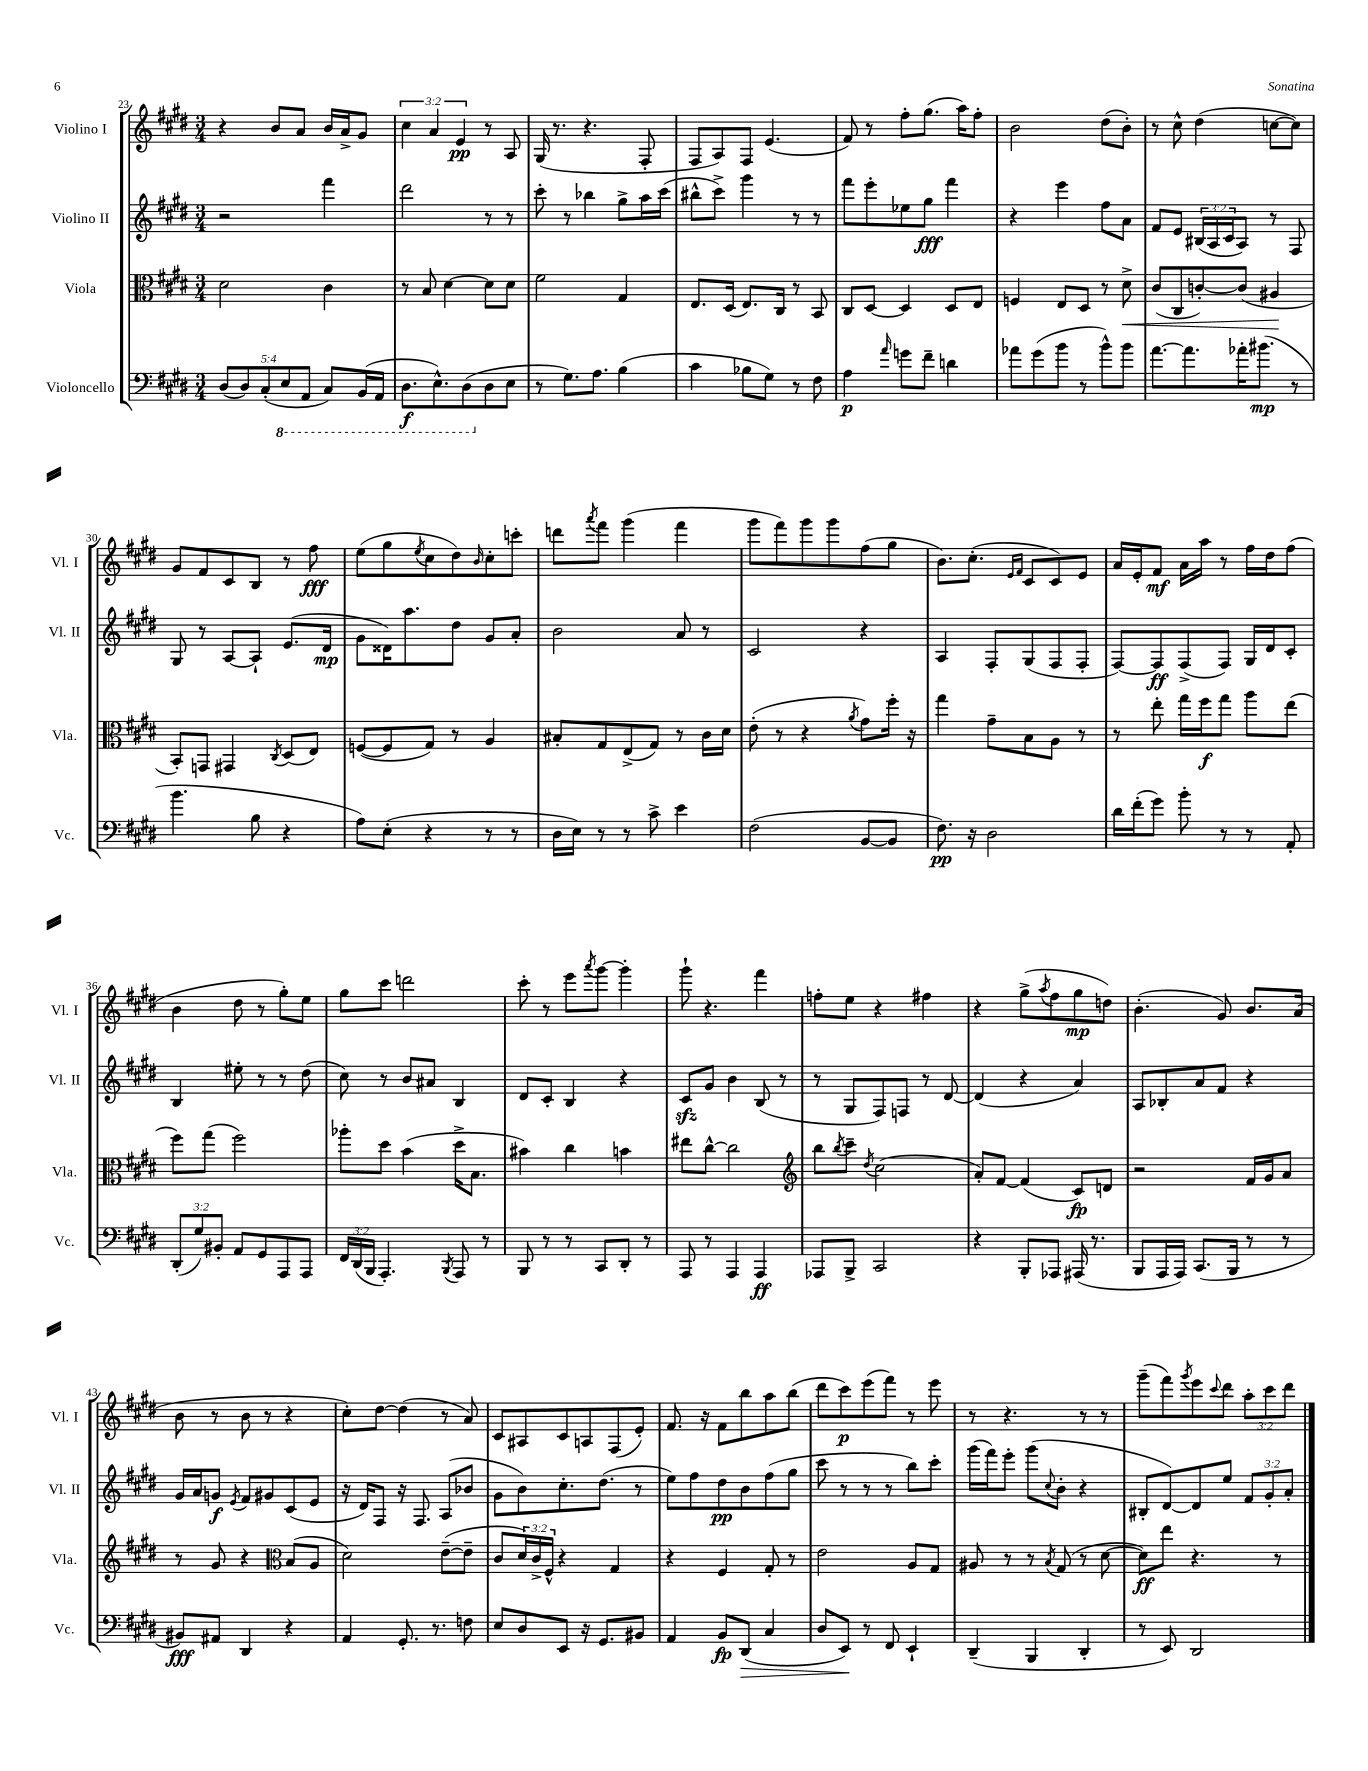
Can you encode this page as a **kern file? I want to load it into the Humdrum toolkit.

**kern	**dynam	**kern	**dynam	**kern	**dynam	**kern	**dynam
*part4	*part4	*part3	*part3	*part2	*part2	*part1	*part1
*staff4	*staff4	*staff3	*staff3	*staff2	*staff2	*staff1	*staff1
*I"Violoncello	*	*I"Viola	*	*I"Violino II	*	*I"Violino I	*
*I'Vc.	*	*I'Vla.	*	*I'Vl. II	*	*I'Vl. I	*
*clefF4	*	*clefC3	*	*clefG2	*	*clefG2	*
*k[f#c#g#d#]	*	*k[f#c#g#d#]	*	*k[f#c#g#d#]	*	*k[f#c#g#d#]	*
*M3/4	*	*M3/4	*	*M3/4	*	*M3/4	*
=23	=23	=23	=23	=23	=23	=23	=23
(10D#/L	.	2d#\	.	2r	.	4r	.
10D#/)	.	.	.	.	.	.	.
(10C#'/	.	.	.	.	.	.	.
.	.	.	.	.	.	8b/L	.
*8ba	*	*	*	*	*	*	*
10EE/	.	.	.	.	.	.	.
.	.	.	.	.	.	8a/J	.
10AAA/J	.	.	.	.	.	.	.
8CC#/L)	.	4c#\	.	4fff#\	.	16b/LL	.
.	.	.	.	.	.	16a^/J	.
(16BBB/L	.	.	.	.	.	8g#/J	.
16AAA/JJ	.	.	.	.	.	.	.
=24	=24	=24	=24	=24	=24	=24	=24
8.DD#\L	f	8r	.	2ddd#\	.	6cc#\	.
.	.	8B/	.	.	.	.	.
.	.	.	.	.	.	6a/	.
8.EE^^\)	.	.	.	.	.	.	.
.	.	[4d#\	.	.	.	.	.
.	.	.	.	.	.	6e/	pp
(8DD#\	.	.	.	.	.	.	.
*X8ba	*	*	*	*	*	*	*
8D#\	.	8d#\L]	.	8r	.	8r	.
8E\J	.	8d#\J	.	8r	.	8A/	.
=25	=25	=25	=25	=25	=25	=25	=25
8r	.	2f#\	.	8ccc#'\	.	(16G#/	.
.	.	.	.	.	.	8.r	.
8.G#\L)	.	.	.	8r	.	.	.
.	.	.	.	4bb-X\	.	4.r	.
8.A\J	.	.	.	.	.	.	.
(4B\	.	4G#/	.	8gg#^\L	.	.	.
.	.	.	.	16aa\L	.	8F#'/	.
.	.	.	.	(16ccc#\JJ	.	.	.
=26	=26	=26	=26	=26	=26	=26	=26
4c#\	.	8.E/L	.	8bb#X^^\L	.	8F#/L	.
.	.	.	.	8ccc#^\J)	.	8A/)	.
.	.	(16D#/Jk	.	.	.	.	.
8B-X\L	.	8.E/L)	.	4ggg#\	.	8F#/J	.
8G#\J)	.	.	.	.	.	(4.e/	.
.	.	16C#/Jk	.	.	.	.	.
8r	.	8r	.	8r	.	.	.
8F#\	.	8BB/	.	8r	.	.	.
=27	=27	=27	=27	=27	=27	=27	=27
4A\	p	8C#/L	.	8fff#\L	.	8f#/)	.
.	.	[8D#/J	.	8eee'\	.	8r	.
16qqa/	.	.	.	.	.	.	.
8gn\L	.	4D#/]	.	8ee-X\	.	8ff#'\L	.
8f#~\J	.	.	.	8gg#\J	fff	(8.gg#\J	.
4dn\	.	8D#/L	.	4fff#\	.	.	.
.	.	.	.	.	.	16aa\KL)	.
.	.	8E/J	.	.	.	8ff#'\J	.
=28	=28	=28	=28	=28	=28	=28	=28
8a-X\L	.	4Fn/	.	4r	.	2b\	.
(8g#\	.	.	.	.	.	.	.
8b\J	.	8E/L	.	4eee\	.	.	.
8r	.	8D#/J	.	.	.	.	.
8b^^\L)	.	8r	.	8ff#\L	.	(8dd#\L	.
!	!	!	!LO:HP:b	!	!	!	!
8b\J	.	8d#^\	<	8a\J	.	8b'\J)	.
=29	=29	=29	=29	=29	=29	=29	=29
[8.a\L	.	(8c#/L	.	8f#/L	.	8r	.
.	.	8C#/	.	8e/J	.	8cc#^^\	.
8.a\]	.	.	.	.	.	.	.
.	.	[8cn'/)	.	(24B#X/LL	.	(4dd#\	.
.	.	.	.	24A/	.	.	.
.	.	.	.	24c#/J	.	.	.
16a-X'\K	.	(8c/J]	.	8A/J)	.	.	.
(8.b#X\J	mp	.	.	.	.	.	.
.	.	4A#X/	.	8r	.	[8ccn\L	.
8r	.	.	.	8F#/	.	8cc\J])	.
.	.	.	[	.	.	.	.
!!LO:LB:g=z
=30	=30	=30	=30	=30	=30	=30	=30
4.b\	.	8BB'/L)	.	8G#/	.	8g#/L	.
.	.	8GGn/J	.	8r	.	8f#/	.
.	.	4GG#X/	.	[8A/L	.	8c#/	.
8B\	.	.	.	8A`/J]	.	8B/J	.
.	.	8qC#/	.	.	.	.	.
4r	.	(8D#/L	.	(8.e/L	.	8r	.
.	.	8E/J)	.	.	.	8ff#\	fff
.	.	.	.	16d#/Jk	mp	.	.
=31	=31	=31	=31	=31	=31	=31	=31
8A\L)	.	([8Fn/L	.	8g#\L	.	(8ee\L	.
(8E'\J	.	8F/]	.	16d##X\K)	.	8gg#\	.
.	.	.	.	8.aa\	.	.	.
.	.	.	.	.	.	8qee/	.
4r	.	8G#/J)	.	.	.	8cc#\	.
.	.	8r	.	8dd#\J	.	8dd#\)	.
.	.	.	.	.	.	16qqb/	.
8r	.	4A/	.	8g#/L	.	8cc#'\	.
8r	.	.	.	8a'/J	.	8cccn'\J	.
=32	=32	=32	=32	=32	=32	=32	=32
16D#\LL	.	8B#X'/L	.	2b\	.	8dddn\L	.
16E\JJ)	.	.	.	.	.	.	.
.	.	.	.	.	.	8qaaa/	.
8r	.	8G#/	.	.	.	8fff#\J	.
8r	.	(8E^/	.	.	.	(4ggg#\	.
8c#^\	.	8G#/J)	.	.	.	.	.
4e\	.	8r	.	8a/	.	4fff#\	.
.	.	16c#\LL	.	8r	.	.	.
.	.	16d#\JJ	.	.	.	.	.
=33	=33	=33	=33	=33	=33	=33	=33
(2F#\	.	(8e'\	.	2c#/	.	8ggg#\L	.
.	.	8r	.	.	.	8fff#\)	.
.	.	4r	.	.	.	8ggg#\	.
.	.	.	.	.	.	8ggg#\	.
.	.	8qa/	.	.	.	.	.
[8BB/L	.	8g#\L)	.	4r	.	(8ff#\	.
8BB/J]	.	16ff#'\Jk	.	.	.	8gg#\J	.
.	.	16r	.	.	.	.	.
=34	=34	=34	=34	=34	=34	=34	=34
8.F#\)	pp	4gg#\	.	4A/	.	8.b\L)	.
16r	.	.	.	.	.	(8.cc#'\J	.
2D#\	.	8g#~\L	.	8F#'/L	.	.	.
.	.	.	.	.	.	16qqe/LL	.
.	.	.	.	.	.	16qqf#/JJ	.
.	.	8B\	.	(8G#/	.	8c#/L	.
.	.	8A\J	.	8F#/	.	8c#/)	.
.	.	8r	.	8F#'/J	.	8e/J	.
=35	=35	=35	=35	=35	=35	=35	=35
16d#\LL	.	8r	.	[8F#/L)	.	16a/LL	.
(16f#'\J	.	.	.	.	.	16e'/J	.
8g#\J)	.	8ee'\	.	8F#/]	ff	8f#/J	mf
8b'\	.	16gg#\LL	.	(8F#^/	.	16a\LL	.
.	.	16ff#\J	f	.	.	16aa\JJ	.
8r	.	8gg#\J	.	8F#/J)	.	8r	.
8r	.	8aa\L	.	16G#/LL	.	16ff#\LL	.
.	.	.	.	16d#/J	.	16dd#\J	.
8AA'/	.	(8ee\J	.	8c#'/J	.	(8ff#\J	.
!!LO:LB:g=z
=36	=36	=36	=36	=36	=36	=36	=36
(12DD#'/L	.	8ff#\L)	.	4B/	.	4b\	.
12G#/)	.	.	.	.	.	.	.
.	.	(8gg#\J	.	.	.	.	.
12BB#X'/J	.	.	.	.	.	.	.
8AA/L	.	2ff#\)	.	8ee#X'\	.	8dd#\	.
8GG#/	.	.	.	8r	.	8r	.
8AAA/	.	.	.	8r	.	8gg#'\L)	.
8AAA/J	.	.	.	(8dd#\	.	8ee\J	.
=37	=37	=37	=37	=37	=37	=37	=37
24FF#/LL	.	8aa-X'\L	.	8cc#\)	.	8gg#\L	.
(24DD#/	.	.	.	.	.	.	.
24BBB/JJ	.	.	.	.	.	.	.
4.AAA'/)	.	8dd#\J	.	8r	.	8ccc#\J	.
.	.	(4b\	.	8b/L	.	2dddn\	.
.	.	.	.	8a#X/J	.	.	.
8qBBB/	.	.	.	.	.	.	.
8AAA/	.	16dd#^\KL	.	4B/	.	.	.
.	.	8.B\J	.	.	.	.	.
8r	.	.	.	.	.	.	.
=38	=38	=38	=38	=38	=38	=38	=38
8BBB/	.	4b#X\)	.	8d#/L	.	8ccc#'\	.
8r	.	.	.	8c#'/J	.	8r	.
8r	.	4cc#\	.	4B/	.	8eee\L	.
.	.	.	.	.	.	8qaaa/	.
8CC#/L	.	.	.	.	.	[8ggg#\J	.
8DD#'/J	.	4bn\	.	4r	.	4ggg#'\]	.
8r	.	.	.	.	.	.	.
=39	=39	=39	=39	=39	=39	=39	=39
8AAA/	.	8ee#X\L	.	8c#zz/L	.	8ggg#`\	.
8r	.	[8cc#^^\J	.	8g#/J	.	4.r	.
4AAA/	.	2cc#\]	.	4b\	.	.	.
4AAA/	ff	.	.	(8B/	.	4fff#\	.
.	.	.	.	8r	.	.	.
=40	=40	=40	=40	=40	=40	=40	=40
*	*	*clefG2	*	*	*	*	*
8AAA-X/L	.	8bb\L	.	8r	.	8ffn'\L	.
.	.	8qbb/	.	.	.	.	.
8BBB^/J	.	8ccc#~\J	.	8G#/L	.	8ee\J	.
.	.	8qdd#/	.	.	.	.	.
2CC#/	.	(2cc#\	.	8F#/)	.	4r	.
.	.	.	.	8Fn/J	.	.	.
.	.	.	.	8r	.	4ff#X\	.
.	.	.	.	[8d#/	.	.	.
=41	=41	=41	=41	=41	=41	=41	=41
4r	.	8a'/L)	.	(4d#/]	.	4r	.
.	.	[8f#/J	.	.	.	.	.
8BBB'/L	.	(4f#/]	.	4r	.	(8gg#^\L	.
.	.	.	.	.	.	8qaa/	.
8AAA-X/J	.	.	.	.	.	8ff#\	.
(16AAA#X/	.	8c#/L)	fp	4a/)	.	8gg#\	mp
8.r	.	.	.	.	.	.	.
.	.	8dn/J	.	.	.	8ddn\J)	.
=42	=42	=42	=42	=42	=42	=42	=42
8BBB/L	.	2r	.	8A/L	.	(4.b'\	.
16AAA/L	.	.	.	8B-X'/	.	.	.
16AAA/JJ)	.	.	.	.	.	.	.
(8.CC#/L	.	.	.	8a/	.	.	.
.	.	.	.	8f#/J	.	8g#/)	.
16BBB/Jk	.	.	.	.	.	.	.
8r	.	16f#/LL	.	4r	.	8.b/L	.
.	.	16g#/J	.	.	.	.	.
8r	.	8a/J	.	.	.	.	.
.	.	.	.	.	.	(16a/Jk	.
!!LO:LB:g=z
=43	=43	=43	=43	=43	=43	=43	=43
8BB#X/L)	fff	8r	.	16g#/LL	.	8b\	.
.	.	.	.	16a/J	.	.	.
8AA#X/J	.	8g#/	.	8gn/J	f	8r	.
.	.	.	.	8qe/	.	.	.
4DD#/	.	4r	.	8f#/L	.	8b\	.
.	.	.	.	8g#X/	.	8r	.
*	*	*clefC3	*	*	*	*	*
4r	.	(8B/L	.	(8c#/	.	4r	.
.	.	8A/J	.	8e/J	.	.	.
=44	=44	=44	=44	=44	=44	=44	=44
4AA/	.	2d#\)	.	16r	.	8cc#'\L)	.
.	.	.	.	16d#/KL)	.	.	.
.	.	.	.	8F#/J	.	[8dd#\J	.
8.GG#'/	.	.	.	16r	.	(4dd#\]	.
.	.	.	.	8.F#/	.	.	.
8.r	.	.	.	.	.	.	.
.	.	([8e~\L	.	(8A/L	.	8r	.
8Fn\	.	8e~\J]	.	8b-X/J	.	8a/)	.
=45	=45	=45	=45	=45	=45	=45	=45
8E/L	.	8c#/L	.	8g#\L	.	8c#/L	.
8D#/	.	24d#/L)	.	8b\)	.	8A#X/	.
.	.	24c#^/	.	.	.	.	.
.	.	24F#^^/JJ	.	.	.	.	.
8EE/J	.	4r	.	8.cc#'\	.	8c#/	.
16r	.	.	.	.	.	8An/	.
8.GG#/L	.	.	.	(8.dd#\J	.	.	.
.	.	4G#/	.	.	.	(8F#/	.
8BB#X/J	.	.	.	8r	.	8e'/J)	.
=46	=46	=46	=46	=46	=46	=46	=46
4AA/	.	4r	.	8ee\L)	.	8.f#/	.
.	.	.	.	8ff#\	.	.	.
.	.	.	.	.	.	16r	.
8BB/L	fp	4F#/	.	8dd#\	pp	8f#\L	.
!	!LO:HP:b	!	!	!	!	!	!
(8DD#/J	>	.	.	8b\	.	8bb\	.
4C#/	.	8G#'/	.	(8ff#\	.	8aa\	.
.	.	8r	.	8gg#\J	.	(8bb\J	.
=47	=47	=47	=47	=47	=47	=47	=47
8D#/L	.	2e\	.	8ccc#\	.	8ddd#\L	.
8EE/J)	.	.	.	8r	.	8ccc#\)	p
8r	]	.	.	8r	.	(8eee\	.
8FF#/	.	.	.	8r	.	8fff#\J)	.
4EE`/	.	8A/L	.	8bb\L)	.	8r	.
.	.	8G#/J	.	8ccc#'\J	.	8eee\	.
=48	=48	=48	=48	=48	=48	=48	=48
(4DD#~/	.	8A#X/	.	(16ggg#\LL	.	8r	.
.	.	.	.	16fff#\J)	.	.	.
.	.	8r	.	8eee'\J	.	4.r	.
4BBB/	.	8r	.	(8ggg#\L	.	.	.
.	.	8qB/	.	8qqcc#/	.	.	.
.	.	(8G#/	.	8b'\J	.	.	.
4DD#'/	.	8r	.	4r	.	8r	.
.	.	[8d#\	.	.	.	8r	.
=49	=49	=49	=49	=49	=49	=49	=49
8r	.	8d#\L])	ff	8B#X'/L	.	(8ggg#~\L	.
8EE/)	.	8ee\J	.	[8d#/)	.	8fff#\)	.
.	.	.	.	.	.	8qggg#/	.
2DD#/	.	4.r	.	8d#/]	.	8eee\	.
.	.	.	.	.	.	8qqccc#/	.
.	.	.	.	8ee/J	.	8ddd#\J	.
.	.	.	.	12f#/L	.	12aa'\L	.
.	.	.	.	12g#'/	.	12ccc#\	.
.	.	8r	.	.	.	.	.
.	.	.	.	12a'/J	.	12ddd#\J	.
==	==	==	==	==	==	==	==
*-	*-	*-	*-	*-	*-	*-	*-
